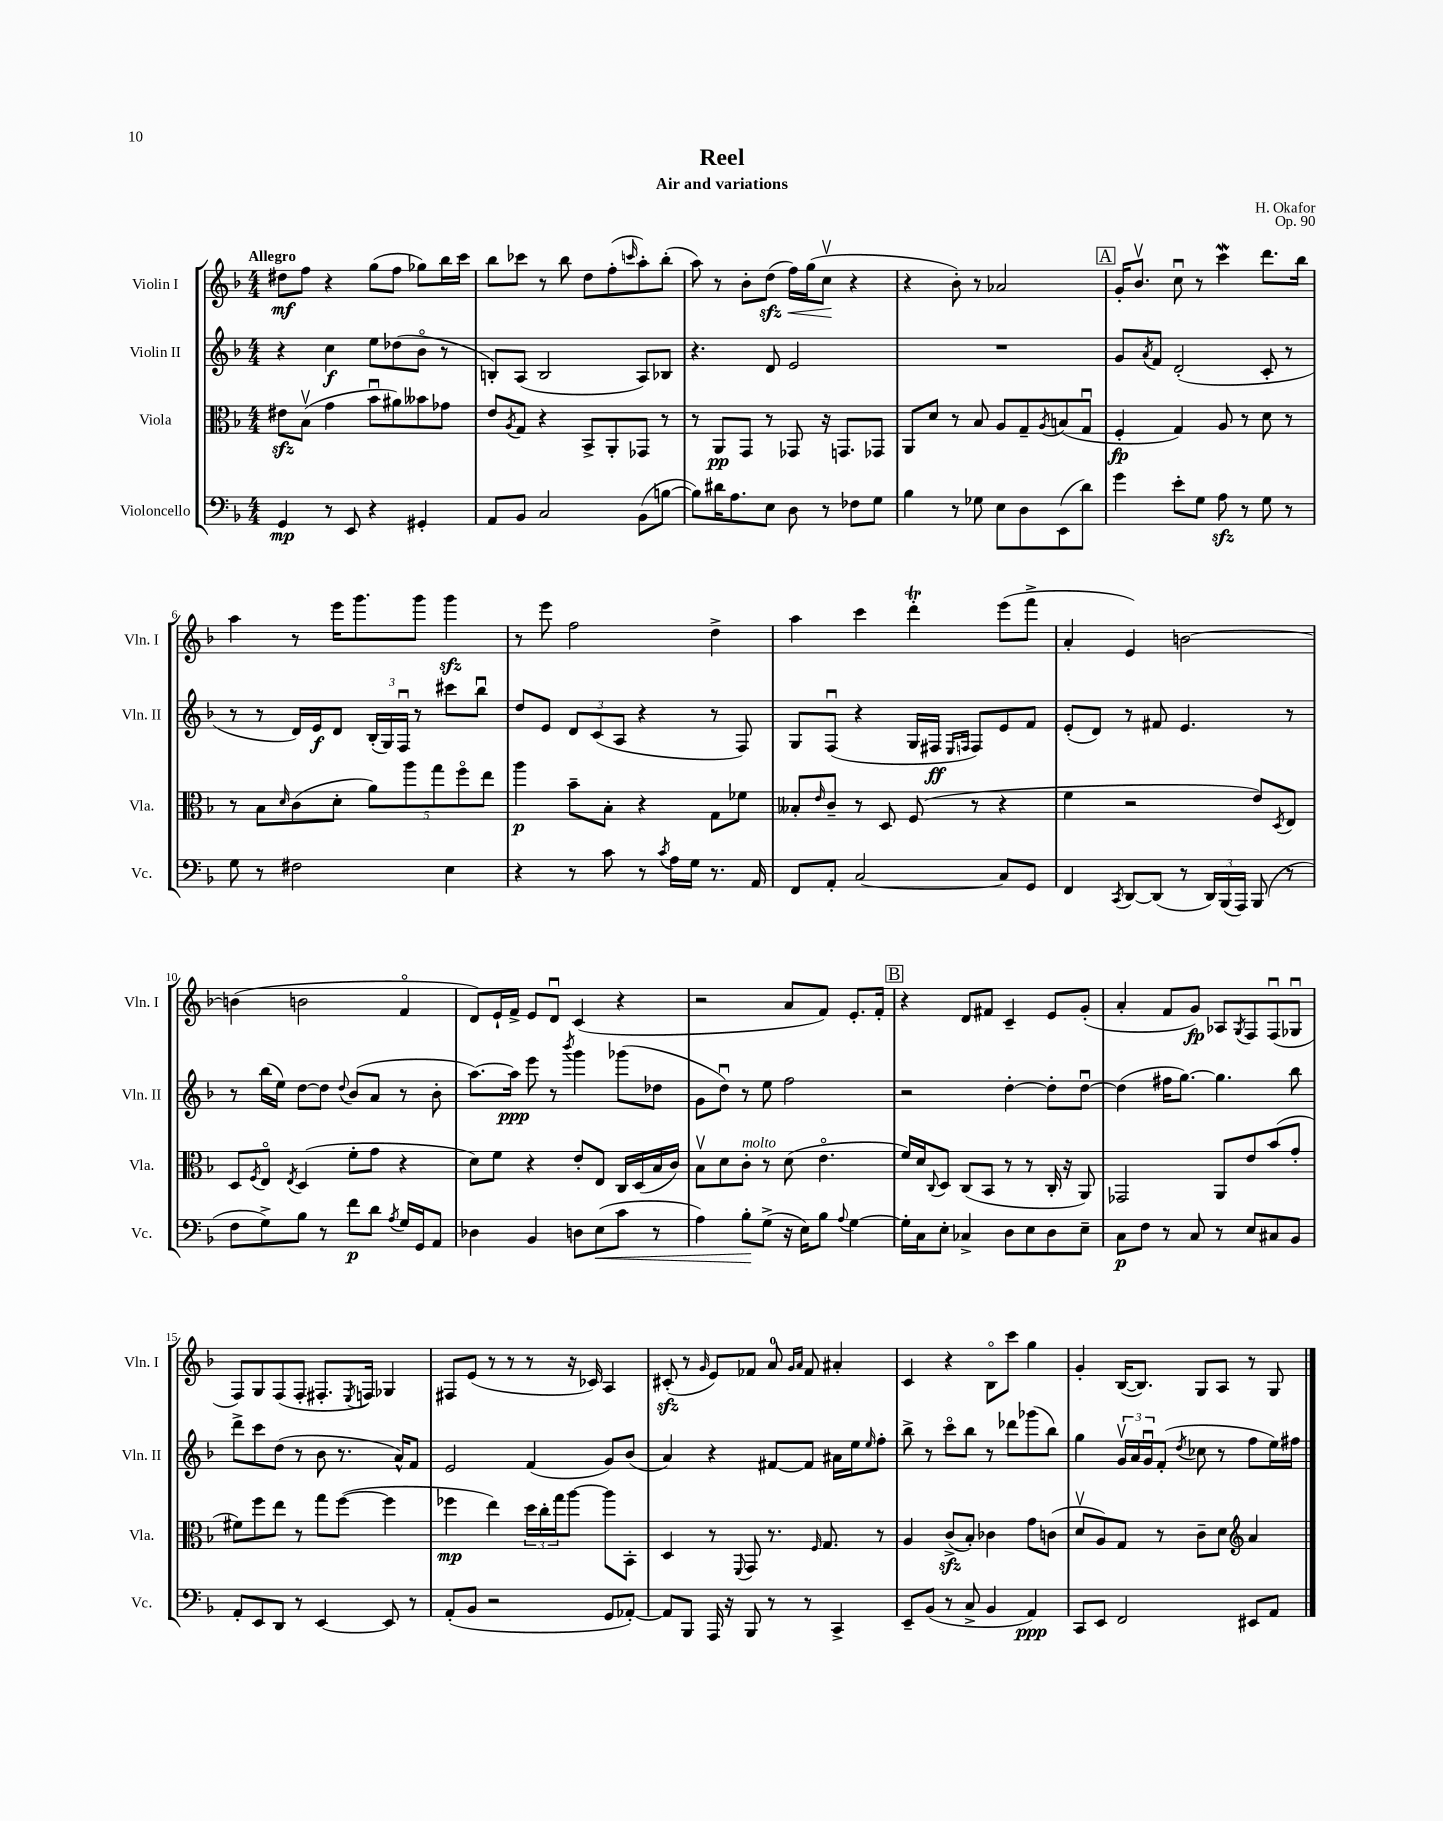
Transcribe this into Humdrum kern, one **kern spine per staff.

**kern	**kern	**kern	**kern
*staff4	*staff3	*staff2	*staff1
*clefF4	*clefC3	*clefG2	*clefG2
*k[b-]	*k[b-]	*k[b-]	*k[b-]
*M4/4	*M4/4	*M4/4	*M4/4
4GG	8e#	4r	8dd#
.	(8B-v	.	8ff
8r	4g	4cc	4r
8EE	.	.	.
4r	8b-u	8ee	(8gg
.	8a#)	(8dd-	8ff
4GG#'	8b--	8b-o	8gg-)
.	8g-	8r	16bb-
.	.	.	16ccc
=	=	=	=
8AA	8e	8B')	8bb-
.	8qA	.	.
8BB-	8G	(8A	8ccc-
2C	4r	2B	8r
.	.	.	8bb-
.	8BB-^	.	8dd
.	8AA'	.	(8ff'
.	.	.	16qqccc
(8BB-	8GG-	8A)	8aa')
[8B	8r	8B-	(8bb-'
=	=	=	=
8B])	8r	4.r	8aa)
16d#	8AA	.	8r
8.A	.	.	.
.	8GG	.	8b-'
8E	8r	8d	(8dd
8D	8GG-	2e	16ff)
.	.	.	(16gg
8r	16r	.	8ccv
.	8.GG	.	.
8F-	.	.	4r
8G	8GG-	.	.
=	=	=	=
4B-	8AA	1r	4r
.	8d	.	.
8r	8r	.	8b-')
8G-	8B-	.	8r
8E	8A	.	2a-
8D	8G~	.	.
.	8qA	.	.
(8EE	(8B	.	.
8d)	8Gu	.	.
=	=	=	=
4g	4F'	8g	16g'
.	.	.	8.b-v
.	.	8qa	.
.	.	8f	.
8e'	4G)	(2d'	8ccu
8G	.	.	8r
8A	8A	.	4ccc
8r	8r	.	.
8G	8d	8c'	8.ddd
8r	8r	8r	.
.	.	.	16bb-
=	=	=	=
8G	8r	8r	4aa
8r	8B-	8r	.
.	16qqd	.	.
2F#	(8c	16d)	8r
.	.	16e	.
.	8d'	8d	16eee
.	.	.	8.ggg
.	10a)	(24B-'	.
.	.	24G)	.
.	.	24Fu	.
.	10aa	.	.
.	.	8r	8ggg
.	10gg	.	.
4E	.	8ccc#	4ggg
.	10ffo	.	.
.	.	8bb-u	.
.	10ee	.	.
=	=	=	=
4r	4aa	8dd	8r
.	.	8e	8eee
8r	8b-~	12d	2ff
.	.	(12c	.
8c	8B-'	.	.
.	.	12A	.
8r	4r	4r	.
8qc	.	.	.
16A	.	.	.
16G	.	.	.
8.r	8G	8r	4dd^
.	8f-	8F)	.
16AA	.	.	.
=	=	=	=
8FF	8B--'	8G	4aa
.	16qqe	.	.
8AA'	8c~	(8Fu	.
[2C	8r	4r	4ccc
.	8D	.	.
.	(8F	16G	4ddd'
.	.	16F#	.
.	.	16qqE	.
.	.	16qqF	.
.	8r	8F)	.
8C]	4r	8e	(8eee
8GG	.	8f	8fff^
=	=	=	=
4FF	4f	(8e'	4a'
.	.	8d)	.
8qCC	.	.	.
[8DD	2r	8r	4e)
(8DD]	.	8f#	.
8r	.	4.e	[2b
24DD)	.	.	.
(24BBB-	.	.	.
24AAA)	.	.	.
(8BBB-	8e)	.	.
.	8qD	.	.
8r	8E	8r	.
=	=	=	=
8F	8D	8r	(4b]
.	8qF	.	.
8G^)	8Eo	(16bb-	.
.	.	16ee)	.
.	8qE	.	.
8B-	(4D	[8dd	2b
8r	.	8dd]	.
.	.	8qqdd	.
8f	8f'	(8b-	.
8d	8g	8a	.
8qA	.	.	.
16G	4r	8r	4fo
16GG	.	.	.
8AA	.	8b-'	.
=	=	=	=
4D-	8d)	[8.aa)	8d)
.	8f	.	16e`
.	.	16aa]	16f^
4BB-	4r	8eee	8e
.	.	8r	8du
.	.	8qbbb-	.
8D	8e'	4ggg	(4c
(8E	8E	.	.
8c	16C	(8ggg-	4r
.	(16D	.	.
8r	16B-	8dd-	.
.	16c)	.	.
=	=	=	=
4A)	8B-v	8g	2r
.	8d	8ddu)	.
8B-'	8c'	8r	.
(8G^	8r	8ee	.
16r	(8d	2ff	8a
16E)	.	.	.
8B-	4.eo	.	8f)
8qqA	.	.	.
[4G	.	.	8.e'
.	.	.	16f'
=	=	=	=
16G']	16f)	2r	4r
16C	16d	.	.
.	8qqC	.	.
8E'	8D	.	.
4C-^	(8C	.	8d
.	8BB-	.	8f#
8D	8r	[4dd'	4c~
8E	8r	.	.
8D	16C'	8dd']	8e
.	16r	.	.
8E~	8AA)	[8ddu	(8g'
=	=	=	=
8C	2GG-	(4dd]	4a'
8F	.	.	.
8r	.	16ff#	8f
.	.	[8.gg)	.
8C	.	.	8g)
8r	8AA	4.gg]	8A-
.	.	.	8qG
8E	8e	.	8F
8C#	(8b-	.	(8Fu
8BB-	8g'	8bb-	8G-u
=	=	=	=
8AA'	8f#)	8ddd^	8F)
8EE	8ff	8ccc	8G
8DD	8ee	(8dd	(8F
8r	8r	8r	8F'
[4EE	8gg	8b-	8.F#'
.	([8ff	8.r	.
.	.	.	8qE
.	.	.	16F)
8EE]	4ff]	.	4G-
.	.	16a^^)	.
8r	.	8f	.
=	=	=	=
(8AA'	4ff-	2e	8F#
8BB-	.	.	(8e
2r	4ee)	.	8r
.	.	.	8r
.	24dd	(4f	8r
.	24cc'	.	.
.	24gg	.	.
.	[8aa	.	16r
.	.	.	16c-)
8GG	8aa]	8g)	4A
[8AA-')	8BB-'	(8b-	.
=	=	=	=
8AA-]	4D	4a)	(8c#'
8BBB-	.	.	8r
.	.	.	16qqg
16AAA	8r	4r	8e)
16r	.	.	.
.	8qqFF	.	.
8BBB-	8GG	.	8f-
8r	8.r	[8f#	8a
.	.	.	16qqg
.	.	.	16qqa
8r	.	8f#]	8f-
.	16qqF	.	.
.	8.G	.	.
4CC^	.	16a#	4a#'
.	.	16ee	.
.	.	16qqee	.
.	8r	8ff'	.
=	=	=	=
8EE~	4A	8bb-^	4c
(8BB-	.	8r	.
8r	(8c^	8ccco	4r
8C^	8B-')	8bb-	.
4BB-	4c-	8r	8B-o
.	.	8ddd-	8ccc
4AA)	8g	(8ggg-	4gg
.	(8c	8bb-)	.
=	=	=	=
8CC	8dv	4gg	4g'
8EE	8A)	.	.
2FF	8G	24gv	([16B-
.	.	24a	.
.	.	.	8.B-])
.	.	24gu	.
.	8r	(8f'	.
.	.	8qdd	.
.	8c~	8cc-	8G
.	8d	8r	8A
*	*clefG2	*	*
8EE#	4a	8ff	8r
8AA	.	16ee)	8G
.	.	16ff#	.
==	==	==	==
*-	*-	*-	*-
